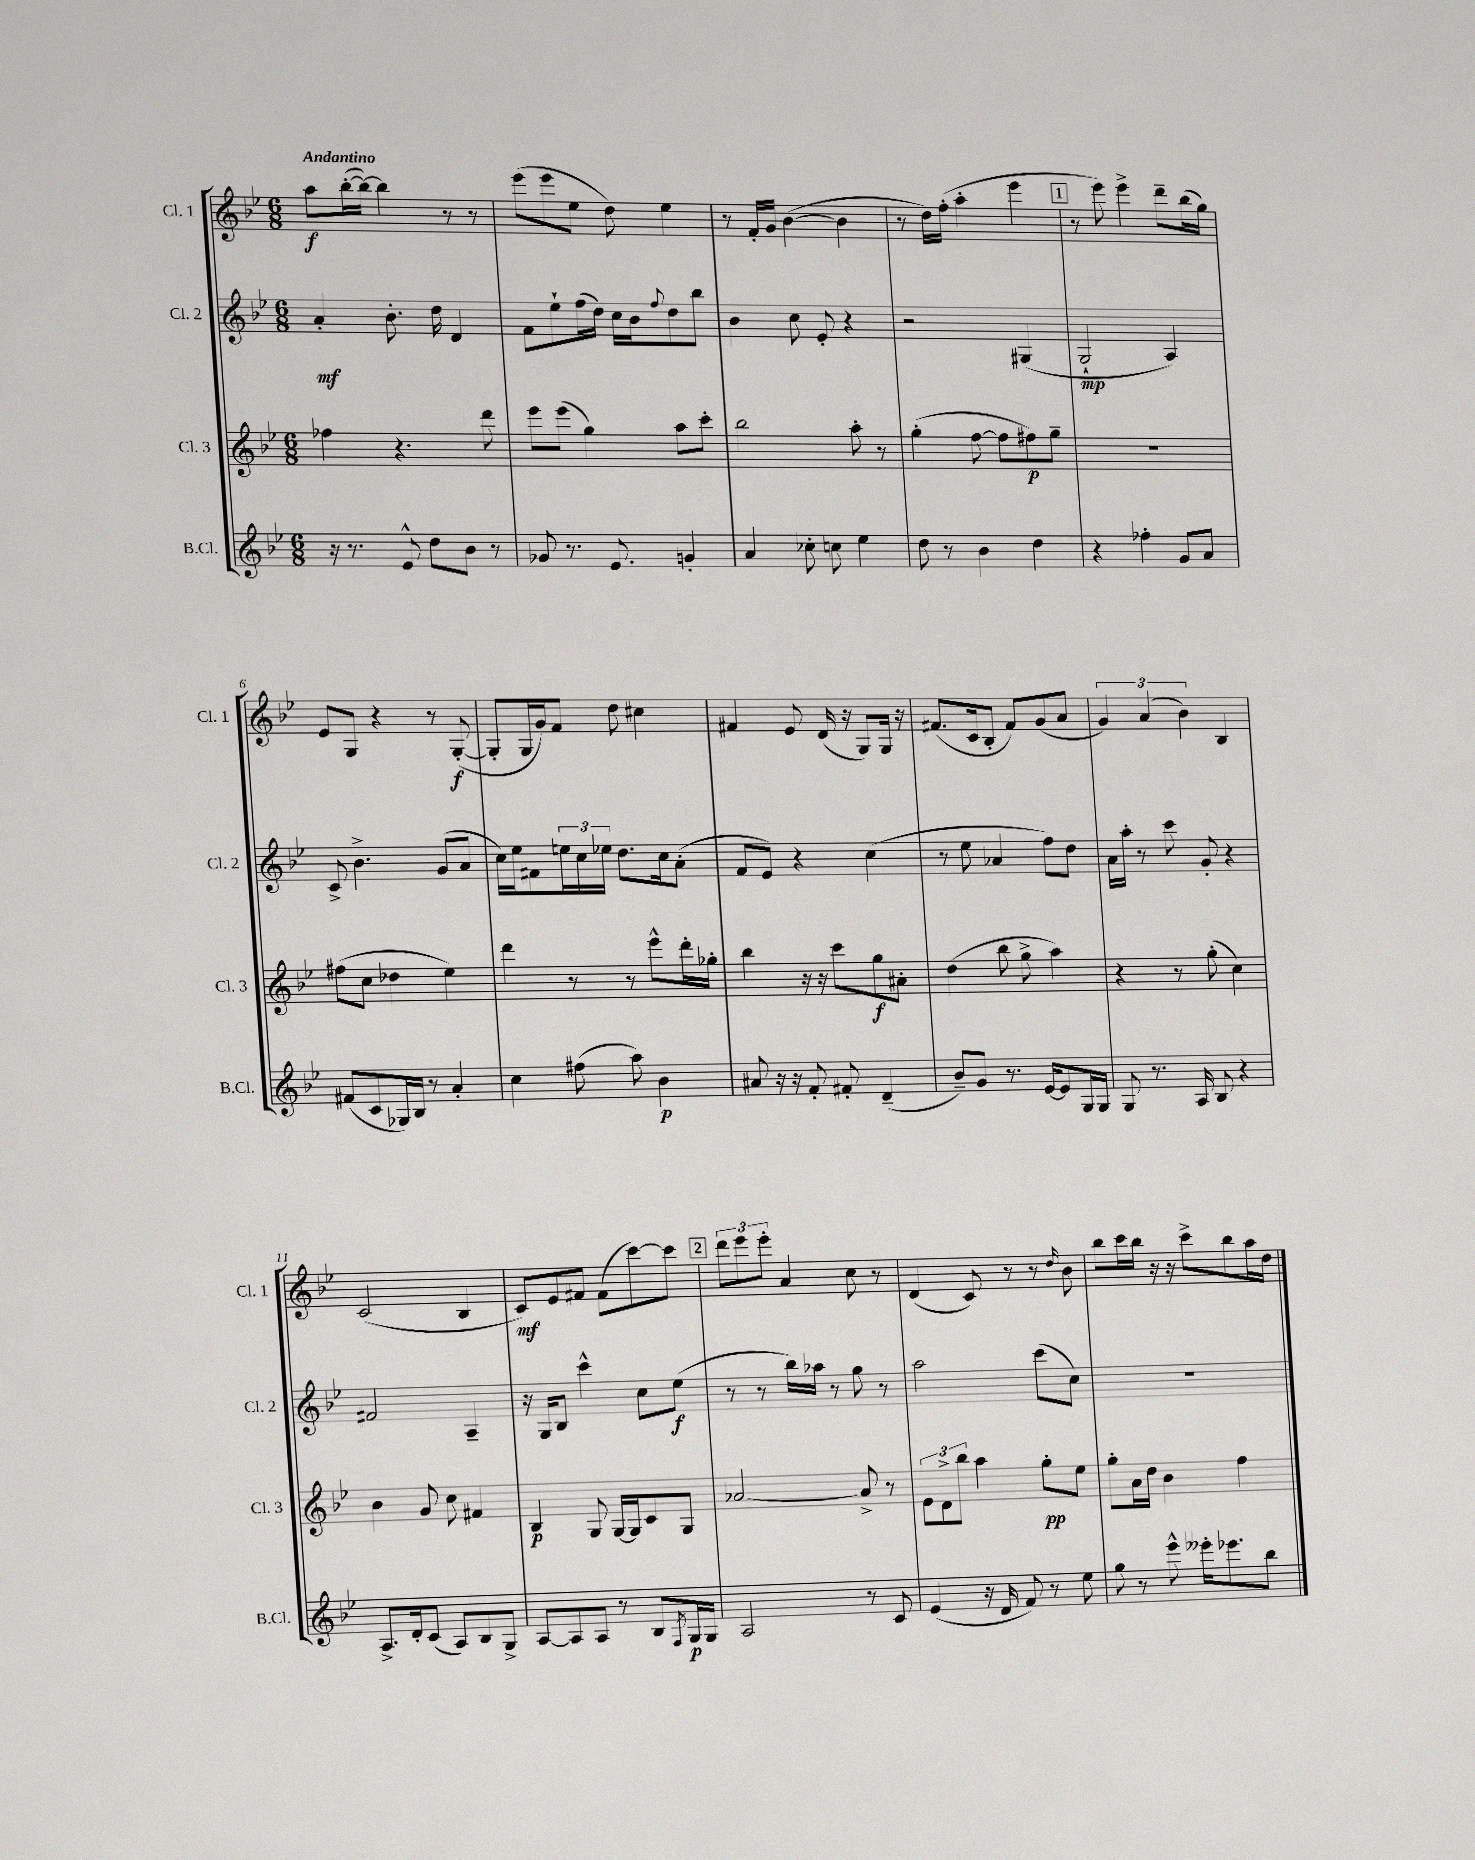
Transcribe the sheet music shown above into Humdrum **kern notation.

**kern	**dynam	**kern	**dynam	**kern	**dynam	**kern	**dynam
*part4	*part4	*part3	*part3	*part2	*part2	*part1	*part1
*staff4	*staff4	*staff3	*staff3	*staff2	*staff2	*staff1	*staff1
*I"B.Cl.	*	*I"Cl. 3	*	*I"Cl. 2	*	*I"Cl. 1	*
*I'B.Cl.	*	*I'Cl. 3	*	*I'Cl. 2	*	*I'Cl. 1	*
*clefG2	*	*clefG2	*	*clefG2	*	*clefG2	*
*k[b-e-]	*	*k[b-e-]	*	*k[b-e-]	*	*k[b-e-]	*
*M6/8	*	*M6/8	*	*M6/8	*	*M6/8	*
=1	=1	=1	=1	=1	=1	=1	=1
!	!	!	!	!	!	!LO:TX:a:B:t=Andantino	!
16r	.	4ff-X\	.	4a'/	mf	8aa\L	f
8.r	.	.	.	.	.	.	.
.	.	.	.	.	.	([16bb-'\L	.
.	.	.	.	.	.	16bb-\JJ_)	.
8e-^^/	.	4.r	.	8.b-'\	.	4bb-\]	.
8dd\L	.	.	.	.	.	.	.
.	.	.	.	16dd\	.	.	.
8b-\J	.	.	.	4d/	.	8r	.
8r	.	8ddd\	.	.	.	8r	.
=2	=2	=2	=2	=2	=2	=2	=2
8g-X/	.	8eee-\L	.	8f\L	.	(8eee-\L	.
8.r	.	(8eee-\J	.	8ee-`\	.	8eee-\	.
.	.	4gg\)	.	(16ff\L	.	8ee-\J	.
8.e-/	.	.	.	16dd\JJ)	.	.	.
.	.	.	.	16cc\LL	.	8dd\)	.
.	.	.	.	16b-\J	.	.	.
.	.	.	.	8qqff/	.	.	.
4gn'/	.	8aa\L	.	8dd\	.	4ee-\	.
.	.	8ccc'\J	.	8bb-\J	.	.	.
=3	=3	=3	=3	=3	=3	=3	=3
4a/	.	2bb-\	.	4b-\	.	8r	.
.	.	.	.	.	.	16f'/LL	.
.	.	.	.	.	.	16g/JJ	.
8cc-X'\	.	.	.	8cc\	.	([4b-\	.
8ccn\	.	.	.	8e-'/	.	.	.
4ee-\	.	8aa'\	.	4r	.	4b-\]	.
.	.	8r	.	.	.	.	.
=4	=4	=4	=4	=4	=4	=4	=4
8dd\	.	(4gg'\	.	2r	.	8r	.
8r	.	.	.	.	.	16dd\LL)	.
.	.	.	.	.	.	(16ff'\JJ	.
4b-\	.	[8ff\	.	.	.	4aa'\	.
.	.	8ff\L]	.	.	.	.	.
4dd\	.	8ff#X\)	p	(4G#X/	.	4eee-\	.
.	.	8gg~\J	.	.	.	.	.
!!LO:REH:place=s1:t=1
=5	=5	=5	=5	=5	=5	=5	=5
4r	.	2.r	.	2G`/	mp	8r	.
.	.	.	.	.	.	8eee-\)	.
4ff-X'\	.	.	.	.	.	4eee-^\	.
8g/L	.	.	.	4A/)	.	8ddd~\L	.
8a/J	.	.	.	.	.	(16bb-\L	.
.	.	.	.	.	.	16gg\JJ)	.
!!LO:LB:g=z
=6	=6	=6	=6	=6	=6	=6	=6
(8f#X/L	.	(8ff#X\L	.	8c^/	.	8e-/L	.
8c/	.	8cc\J	.	4.b-^\	.	8G/J	.
16G-X/L)	.	4dd-X\	.	.	.	4r	.
16B-/JJ	.	.	.	.	.	.	.
8r	.	.	.	.	.	.	.
4a'/	.	4ee-\)	.	(8g/L	.	8r	.
.	.	.	.	8a/J	.	([8G'/	f
=7	=7	=7	=7	=7	=7	=7	=7
4cc\	.	4ddd\	.	16cc\LL)	.	8G'/L]	.
.	.	.	.	16ee-\J	.	.	.
.	.	.	.	8f#X\	.	16G/L	.
.	.	.	.	.	.	16g/J)	.
(8ff#X\	.	8r	.	24een\L	.	8f/J	.
.	.	.	.	24cc\	.	.	.
.	.	.	.	24ee-X\JJ	.	.	.
8aa\)	.	8r	.	8.dd\L	.	8dd\	.
4b-\	p	8eee-^^\L	.	.	.	4cc#X\	.
.	.	.	.	16cc\k	.	.	.
.	.	16ddd'\L	.	(8a'\J	.	.	.
.	.	16gg-X'\JJ	.	.	.	.	.
=8	=8	=8	=8	=8	=8	=8	=8
8a#X/	.	4bb-\	.	8f/L	.	4f#X/	.
16r	.	.	.	8e-/J)	.	.	.
16r	.	.	.	.	.	.	.
8f'/	.	16r	.	4r	.	8e-/	.
.	.	16r	.	.	.	.	.
8f#X'/	.	8ccc\L	.	.	.	(16d/	.
.	.	.	.	.	.	16r	.
(4d~/	.	8gg\	f	(4cc\	.	8G/L)	.
.	.	8a#X'\J	.	.	.	16G/Jk	.
.	.	.	.	.	.	16r	.
=9	=9	=9	=9	=9	=9	=9	=9
8b-~/L)	.	(4dd\	.	8r	.	(8.f#X/L	.
8g/J	.	.	.	8ee-\	.	.	.
.	.	.	.	.	.	16c/k	.
8.r	.	8bb-\	.	4a-X/	.	8B-'/J	.
.	.	8gg^\	.	.	.	8f#/L)	.
[16e-/KL	.	.	.	.	.	.	.
8e-/]	.	4aa\)	.	8ff\L)	.	(8g/	.
16G/L	.	.	.	8dd\J	.	8a/J	.
16G/JJ	.	.	.	.	.	.	.
=10	=10	=10	=10	=10	=10	=10	=10
8G/	.	4r	.	16a\LL	.	6g/)	.
.	.	.	.	16aa'\JJ	.	.	.
8.r	.	.	.	8r	.	.	.
.	.	.	.	.	.	(6a/	.
.	.	8r	.	8ccc\	.	.	.
16A/	.	.	.	.	.	.	.
.	.	.	.	.	.	6b-\)	.
8B-/	.	(8gg'\	.	8g'/	.	.	.
4r	.	4cc\)	.	4r	.	4B-/	.
!!LO:LB:g=z
=11	=11	=11	=11	=11	=11	=11	=11
8.A^/L	.	4b-\	.	2f#X/	.	(2c/	.
16d'/k	.	.	.	.	.	.	.
(8c/J	.	8g/	.	.	.	.	.
8A/L)	.	8cc\	.	.	.	.	.
8B-/	.	4f#X/	.	4A~/	.	4B-/	.
8G^/J	.	.	.	.	.	.	.
=12	=12	=12	=12	=12	=12	=12	=12
[8A/L	.	4B-/	p	16r	.	8c/L)	mf
.	.	.	.	16G/KL	.	.	.
8A/]	.	.	.	8B-/J	.	8e-/	.
8A/J	.	8G/	.	4ccc^^\	.	8f#X/J	.
8r	.	[16G/LL	.	.	.	(8f#\L	.
.	.	16G/J]	.	.	.	.	.
8B-/L	.	8c/	.	8cc\L	.	[8ccc\)	.
8qF/	.	.	.	.	.	.	.
16G/L	p	8G/J	.	(8ee-\J	f	8ccc\J]	.
16G/JJ	.	.	.	.	.	.	.
!!LO:REH:place=s1:t=2
=13	=13	=13	=13	=13	=13	=13	=13
2A/	.	[2a-X/	.	8r	.	12ddd\L	.
.	.	.	.	.	.	12eee-\	.
.	.	.	.	8r	.	.	.
.	.	.	.	.	.	12eee-'\J	.
.	.	.	.	16bb-\LL)	.	4a/	.
.	.	.	.	16aa-X\JJ	.	.	.
.	.	.	.	8r	.	.	.
8r	.	8a-^/]	.	8gg\	.	8cc\	.
8c/	.	8r	.	8r	.	8r	.
=14	=14	=14	=14	=14	=14	=14	=14
(4e-/	.	12e-\L	.	2aa\	.	(4d/	.
.	.	12d^\	.	.	.	.	.
.	.	12bb-\J	.	.	.	.	.
16r	.	4aa\	.	.	.	8c/)	.
16d/	.	.	.	.	.	.	.
8f/)	.	.	.	.	.	8r	.
8r	.	8gg'\L	pp	(8ccc\L	.	8r	.
.	.	.	.	.	.	16qqdd/	.
8ee-\	.	8ee-\J	.	8cc\J)	.	8b-\	.
=15	=15	=15	=15	=15	=15	=15	=15
8gg\	.	8gg'\L	.	2.r	.	8bb-\L	.
8r	.	16a\L	.	.	.	16ccc\L	.
.	.	16dd\JJ	.	.	.	16bb-\JJ	.
8eee-^^\	.	4b-\	.	.	.	16r	.
.	.	.	.	.	.	16r	.
16eee--X'\KL	.	.	.	.	.	8ccc^\L	.
8.eee-X\	.	.	.	.	.	.	.
.	.	4ff\	.	.	.	8bb-\	.
8bb-\J	.	.	.	.	.	16aa\L	.
.	.	.	.	.	.	16dd\JJ	.
==	==	==	==	==	==	==	==
*-	*-	*-	*-	*-	*-	*-	*-
